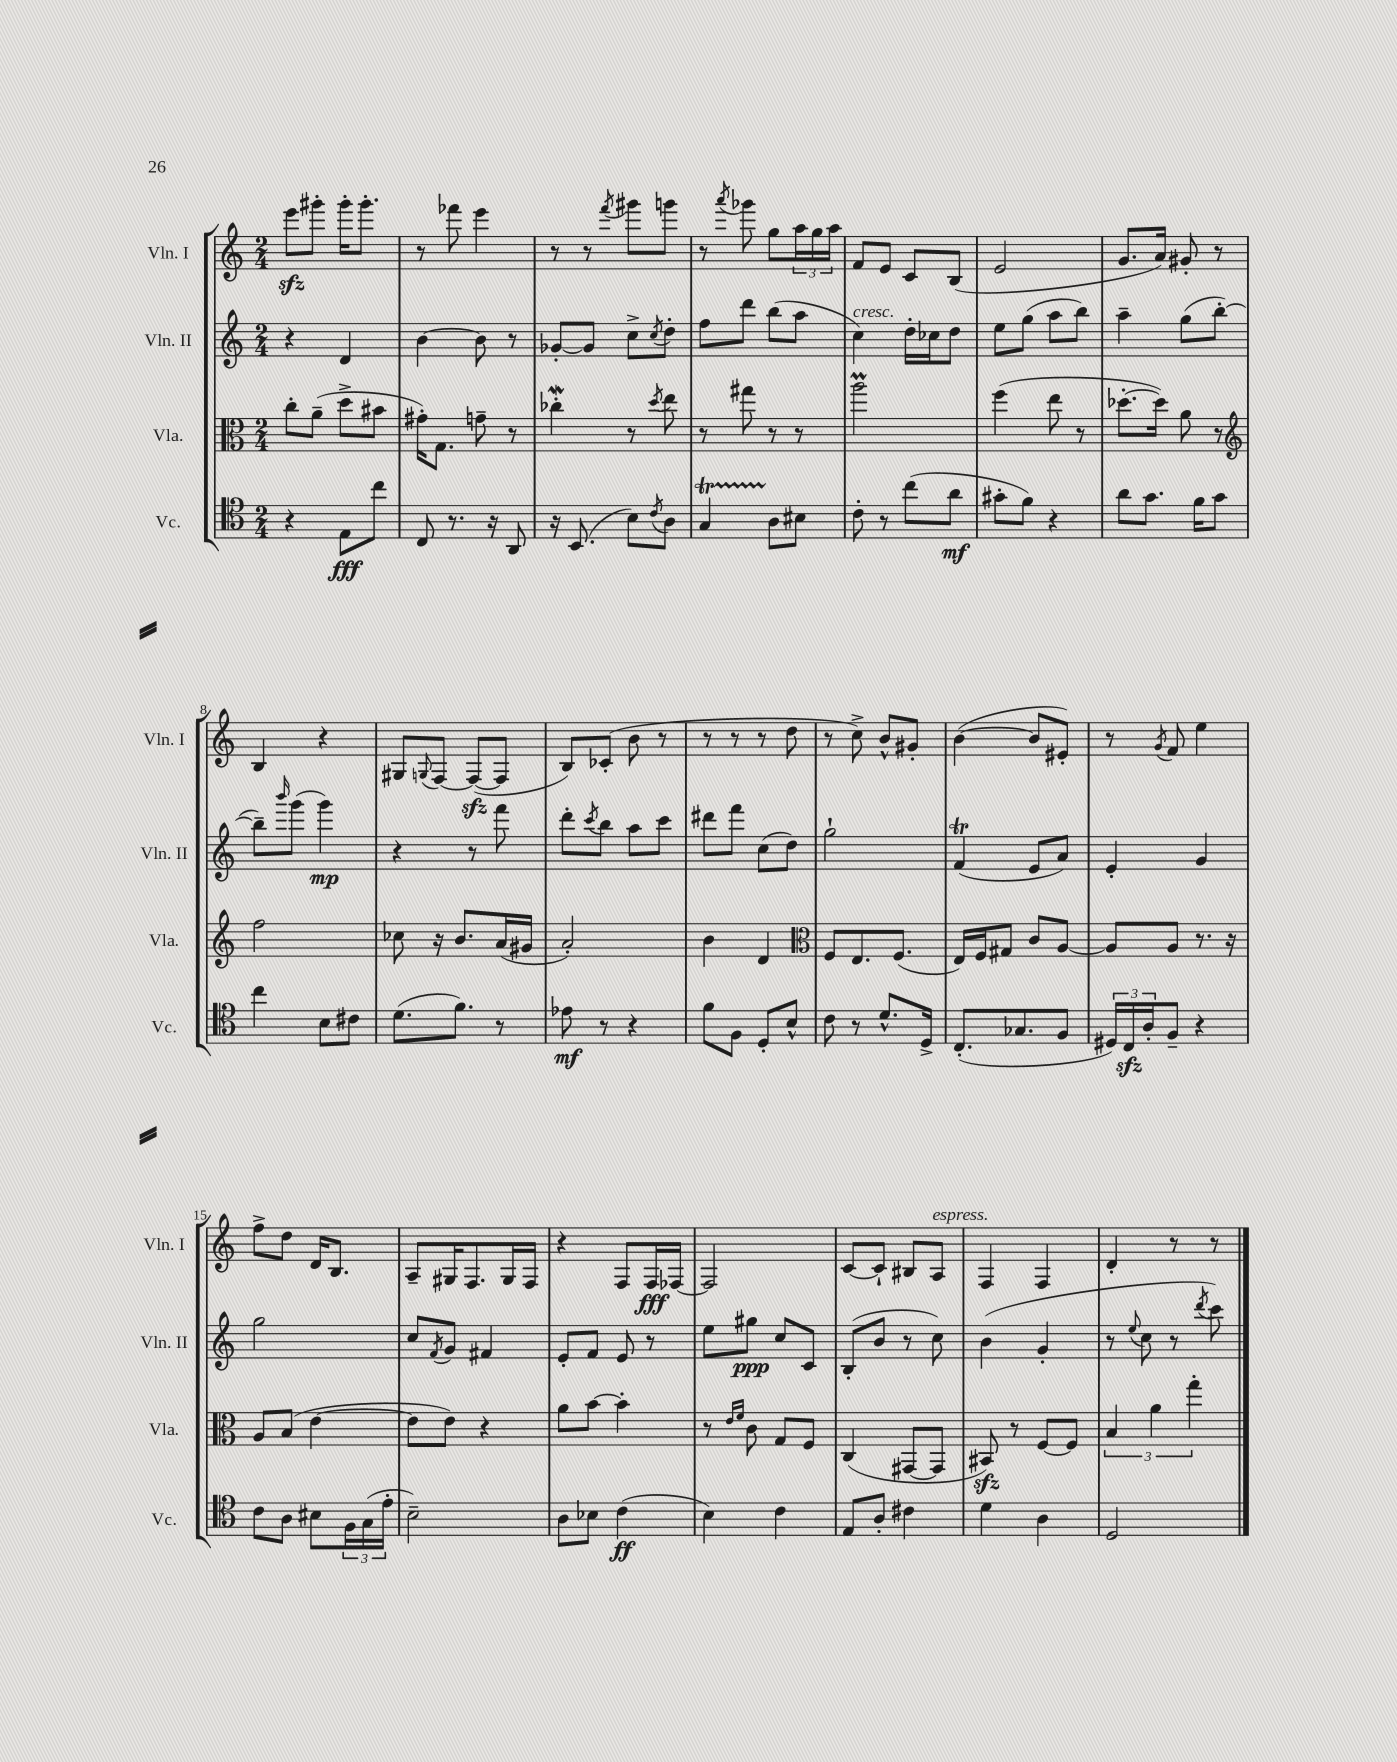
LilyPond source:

<<
\new StaffGroup <<
\new Staff = "s0" \with { instrumentName = "Vln. I" shortInstrumentName = "Vln. I" } {
    \clef treble \key c \major \numericTimeSignature \time 2/4
    e'''8\sfz gis'''8-. gis'''16-. gis'''8.-. |
    r8 fes'''8 e'''4 |
    r8 r8 \acciaccatura { f'''8 } gis'''8 g'''8 |
    r8 \acciaccatura { a'''8 } ges'''8 g''8 \tuplet 3/2 { a''16 g''16 a''16 } |
    f'8 e'8 c'8 b8( |
    e'2 |
    g'8. a'16) gis'8-. r8 |
    b4 r4 |
    gis8 \appoggiatura { g8 } f8~ f8~\sfz( f8 |
    b8) ces'8-.( b'8 r8 |
    r8 r8 r8 d''8 |
    r8 c''8->) b'8-^ gis'8-. |
    b'4~( b'8 eis'8-.) |
    r8 \acciaccatura { g'8 } f'8 e''4 |
    f''8-> d''8 d'16 b8. |
    a8-- gis16 f8. gis16 f16 |
    r4 f8 f16\fff fes16~ |
    fes2 |
    c'8~ c'8-! bis8 a8^\markup { \italic "espress." } |
    f4 f4 |
    d'4-. r8 r8 \bar "|." |
}
\new Staff = "s1" \with { instrumentName = "Vln. II" shortInstrumentName = "Vln. II" } {
    \clef treble \key c \major \numericTimeSignature \time 2/4
    r4 d'4 |
    b'4~ b'8 r8 |
    ges'8~-. ges'8 c''8-> \acciaccatura { c''8 } d''8-. |
    f''8 d'''8 b''8( a''8 |
    c''4^\markup { \italic "cresc." }) d''16-. ces''16 d''8 |
    e''8 g''8( a''8 b''8) |
    a''4-- g''8( b''8~-. |
    b''8--) \grace { b'''16 } g'''8( g'''4\mp) |
    r4 r8 f'''8 |
    d'''8-. \acciaccatura { c'''8 } b''8 a''8 c'''8 |
    dis'''8 f'''8 c''8( d''8) |
    g''2-! |
    f'4\trill( e'8 a'8) |
    e'4-. g'4 |
    g''2 |
    c''8 \acciaccatura { f'8 } g'8 fis'4 |
    e'8-. f'8 e'8 r8 |
    e''8 gis''8\ppp c''8 c'8 |
    b8-.( b'8 r8 c''8) |
    b'4( g'4-. |
    r8 \appoggiatura { e''8 } c''8 r8 \acciaccatura { d'''8 } c'''8) \bar "|." |
}
\new Staff = "s2" \with { instrumentName = "Vla." shortInstrumentName = "Vla." } {
    \clef alto \key c \major \numericTimeSignature \time 2/4
    c''8-. a'8--( d''8-> bis'8 |
    gis'16-.) g8. g'8-- r8 |
    ces''4-.\mordent r8 \acciaccatura { d''8 } e''8 |
    r8 gis''8 r8 r8 |
    a''2\prall |
    f''4( e''8 r8 |
    des''8.~-. des''16) a'8 r8 |
    \clef treble f''2 |
    ces''8 r16 b'8. a'16( gis'16 |
    a'2-.) |
    b'4 d'4 |
    \clef alto f8 e8. f8.( |
    e16) f16 gis8 c'8 a8~ |
    a8 a8 r8. r16 |
    a8 b8( e'4~ |
    e'8 e'8) r4 |
    a'8 b'8~ b'4-. |
    r8 \grace { e'16 f'16 } c'8 g8 f8 |
    c4( gis,8~ gis,8 |
    bis,8\sfz) r8 f8~ f8 |
    \tuplet 3/2 { b4 a'4 g''4-. } \bar "|." |
}
\new Staff = "s3" \with { instrumentName = "Vc." shortInstrumentName = "Vc." } {
    \clef tenor \key c \major \numericTimeSignature \time 2/4
    r4 e8\fff c''8 |
    c8 r8. r16 a,8 |
    r16 b,8.( b8) \acciaccatura { c'8 } a8 |
    g4\startTrillSpan a8\stopTrillSpan bis8 |
    c'8-. r8 c''8( a'8\mf |
    gis'8-. f'8) r4 |
    a'8 g'8. f'16 g'8 |
    c''4 b8 cis'8 |
    d'8.( f'8.) r8 |
    ees'8\mf r8 r4 |
    f'8 f8 d8-. b8-^ |
    c'8 r8 d'8.-^ d16-> |
    c8.-.( ges8. f8 |
    \tuplet 3/2 { dis16) c16\sfz a16-. } f8-- r4 |
    c'8 a8 bis8 \tuplet 3/2 { f16 g16( e'16-. } |
    b2--) |
    a8 bes8 c'4\ff( |
    b4) c'4 |
    e8 a8-. cis'4 |
    d'4 a4 |
    d2 \bar "|." |
}
>>
>>
